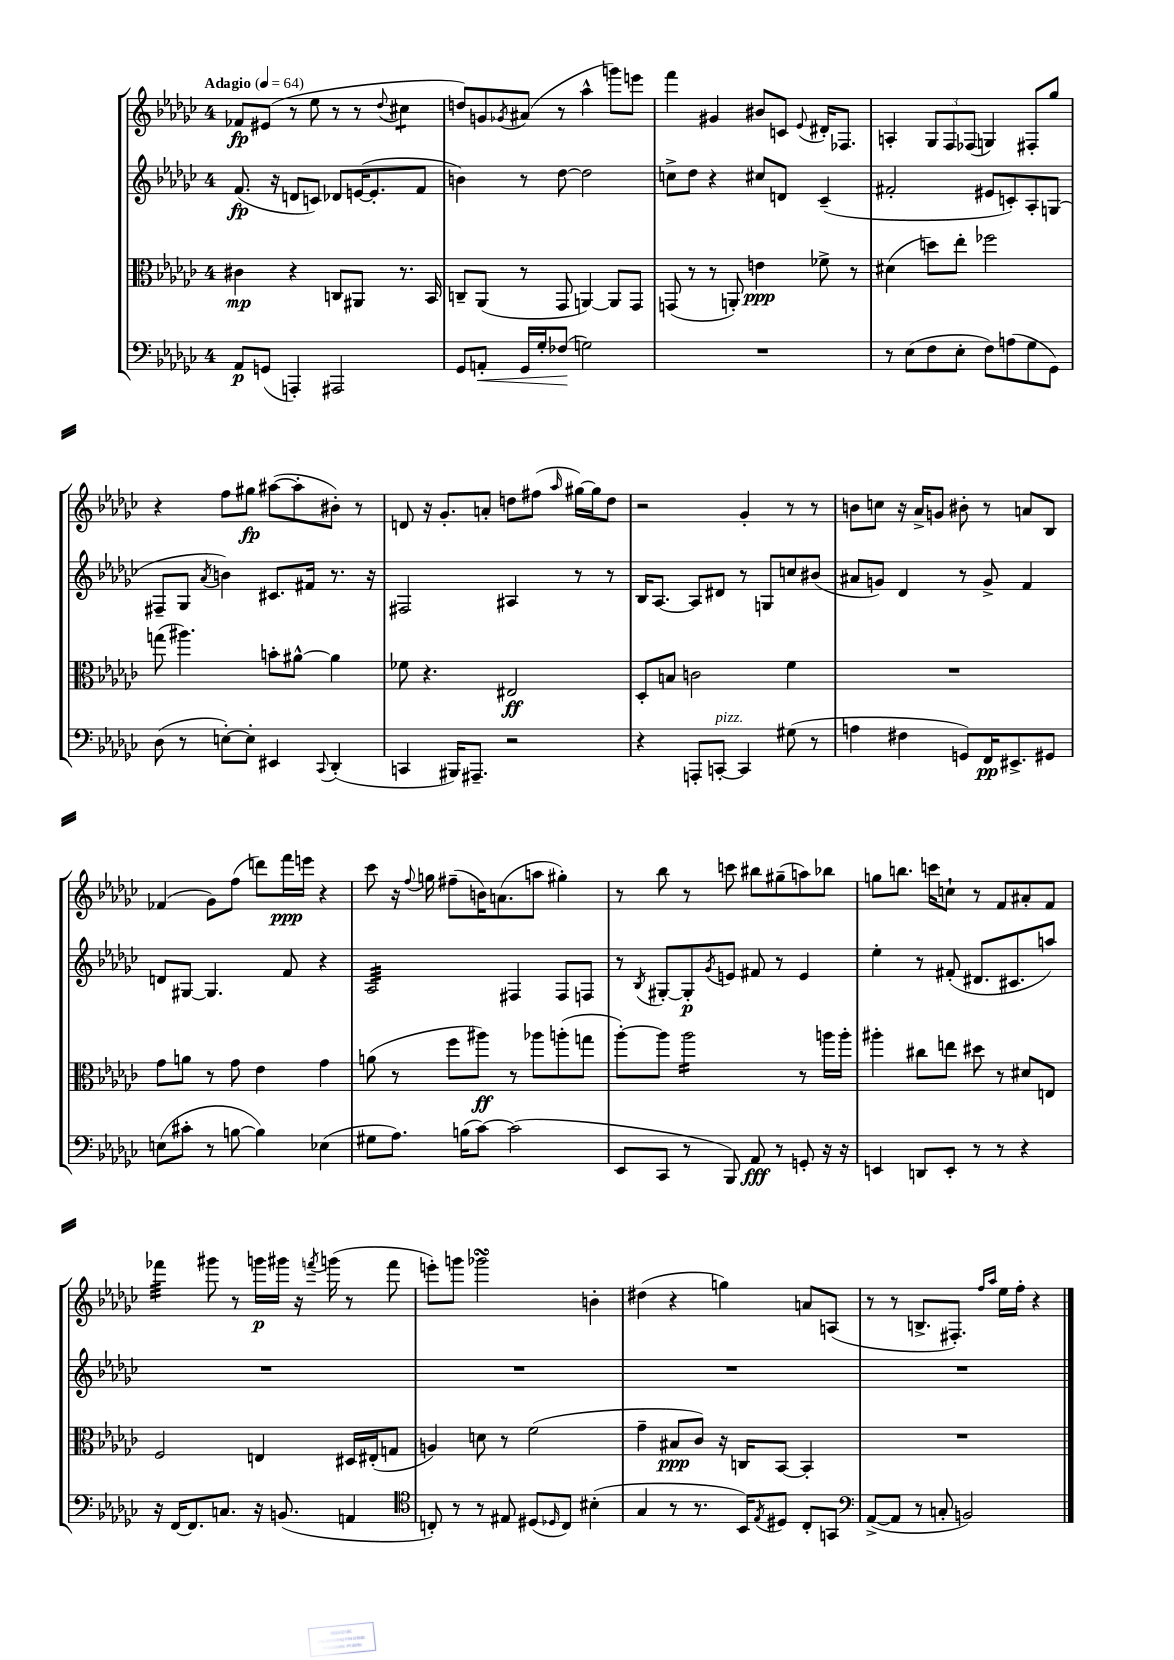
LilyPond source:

<<
\new StaffGroup <<
\new Staff = "s0" {
    \clef treble \key ges \major \once \override Staff.TimeSignature.style = #'single-digit \time 4/4 \tempo "Adagio" 4 = 64
    fes'8\fp eis'8( r8 ees''8 r8 r8 \appoggiatura { des''8 } cis''4:8 |
    d''8) g'8 \acciaccatura { ges'8 } ais'8( r8 aes''4-^ g'''8) e'''8 |
    f'''4 gis'4 bis'8 c'8 \appoggiatura { ees'8 } dis'16-. fes8. |
    a4-. \tuplet 3/2 { ges8 f8 fes8( } g4) fis8-. ges''8 |
    r4 f''8 gis''8\fp ais''8~( ais''8-. bis'8-.) r8 |
    d'8 r16 ges'8.-. a'8-. d''8 fis''8( \grace { aes''16 } gis''16~) gis''16 d''8 |
    r2 ges'4-. r8 r8 |
    b'8 c''8 r16 aes'16-> g'8 bis'8-. r8 a'8 bes8 |
    fes'4( ges'8) f''8( d'''8) f'''16\ppp e'''16 r4 |
    ces'''8 r16 \appoggiatura { f''8 } g''16 fis''8--( b'16) a'8.( a''8 gis''4-.) |
    r8 bes''8 r8 c'''8 bis''8 gis''8--( a''8) bes''8 |
    g''8 b''8. c'''16 c''8-! r8 f'8 ais'8-. f'8 |
    fes'''4:32 gis'''8 r8 g'''16\p gis'''16 r16 \acciaccatura { f'''8 } g'''16( r8 f'''8 |
    e'''8-.) g'''8 ges'''2\turn b'4-. |
    dis''4( r4 g''4) a'8 a8( |
    r8 r8 b8.-> fis8.-.) \grace { f''16 aes''16 } ees''16 f''16-. r4 \bar "|." |
}
\new Staff = "s1" {
    \clef treble \key ges \major \once \override Staff.TimeSignature.style = #'single-digit \time 4/4
    f'8.\fp( r16 d'8 c'8) des'8 e'16~( e'8.-. f'8 |
    b'4) r8 des''8~ des''2 |
    c''8-> des''8 r4 cis''8 d'8 ces'4--( |
    fis'2-. eis'8 c'8-.) aes8-. g8( |
    fis8-- ges8 \acciaccatura { aes'8 } b'4) cis'8. fis'16 r8. r16 |
    fis2 ais4 r8 r8 |
    bes16 aes8.~ aes8 dis'8 r8 g8 c''8 bis'8( |
    ais'8 g'8) des'4 r8 g'8-> f'4 |
    d'8 gis8~ gis4. f'8 r4 |
    aes2:32 fis4 fis8 f8 |
    r8 \acciaccatura { bes8 } gis8~-. gis8-.\p \acciaccatura { ges'8 } e'8 fis'8 r8 e'4 |
    ees''4-. r8 fis'8-.( dis'8. cis'8. a''8) |
    R1 |
    R1 |
    R1 |
    R1 \bar "|." |
}
\new Staff = "s2" {
    \clef alto \key ges \major \once \override Staff.TimeSignature.style = #'single-digit \time 4/4
    cis'4\mp r4 c8 ais,8 r8. bes,16 |
    c8-- aes,8( r8 ges,8 a,4~) a,8 ges,8 |
    g,8( r8 r8 a,8-.) e'4\ppp fes'8-> r8 |
    dis'4( d''8) ees''8-. fes''2 |
    g''8( ais''4.) b'8-. ais'8~-^ ais'4 |
    fes'8 r4. eis2\ff |
    des8-. b8 c'2 f'4 |
    R1 |
    ges'8 a'8 r8 ges'8 ees'4 ges'4 |
    a'8( r8 f''8 ais''8\ff) r8 aes''8 a''8-.( g''8 |
    aes''8~-.) aes''8 aes''2:16 r8 a''16 a''16-. |
    ais''4-. cis''8 e''8 dis''8 r8 dis'8 e8 |
    f2 e4 dis16 eis16-.( g8 |
    a4) d'8 r8 f'2( |
    ges'4-- bis8\ppp ces'8) r16 c16 bes,8~ bes,4-. |
    R1 \bar "|." |
}
\new Staff = "s3" {
    \clef bass \key ges \major \once \override Staff.TimeSignature.style = #'single-digit \time 4/4
    aes,8\p g,8( a,,4-.) ais,,2 |
    ges,8 a,8-.\< ges,16 ges16-. fes8\!( g2) |
    R1 |
    r8 ees8( f8 ees8-. f8) a8( ges8 ges,8) |
    des8( r8 e8~-.) e8-. eis,4 \appoggiatura { ces,8 } des,4-.( |
    c,4 bis,,16) ais,,8.-- r2 |
    r4 a,,8-. c,8~-.^\markup { \italic "pizz." } c,4 gis8( r8 |
    a4 fis4 g,8) f,16\pp eis,8.-> gis,8 |
    e8( cis'8-. r8 b8~ b4) ees4( |
    gis8 aes8.) b16( ces'8~) ces'2( |
    ees,8 ces,8 r8 bes,,8) aes,8\fff r8 g,8-. r16 r16 |
    e,4 d,8 e,8-. r8 r8 r4 |
    r16 f,16~ f,8. c8. r16 b,8.( a,4 |
    \clef tenor c8-.) r8 r8 eis8 dis8( \grace { des16 } c8) bis4-.( |
    ges4 r8 r8. bes,16) \acciaccatura { ees8 } dis8 ces8-. g,8 |
    \clef bass aes,8~->( aes,8 r8 c8-. b,2) \bar "|." |
}
>>
>>
\layout { \context { \Score \remove "Bar_number_engraver" } }
